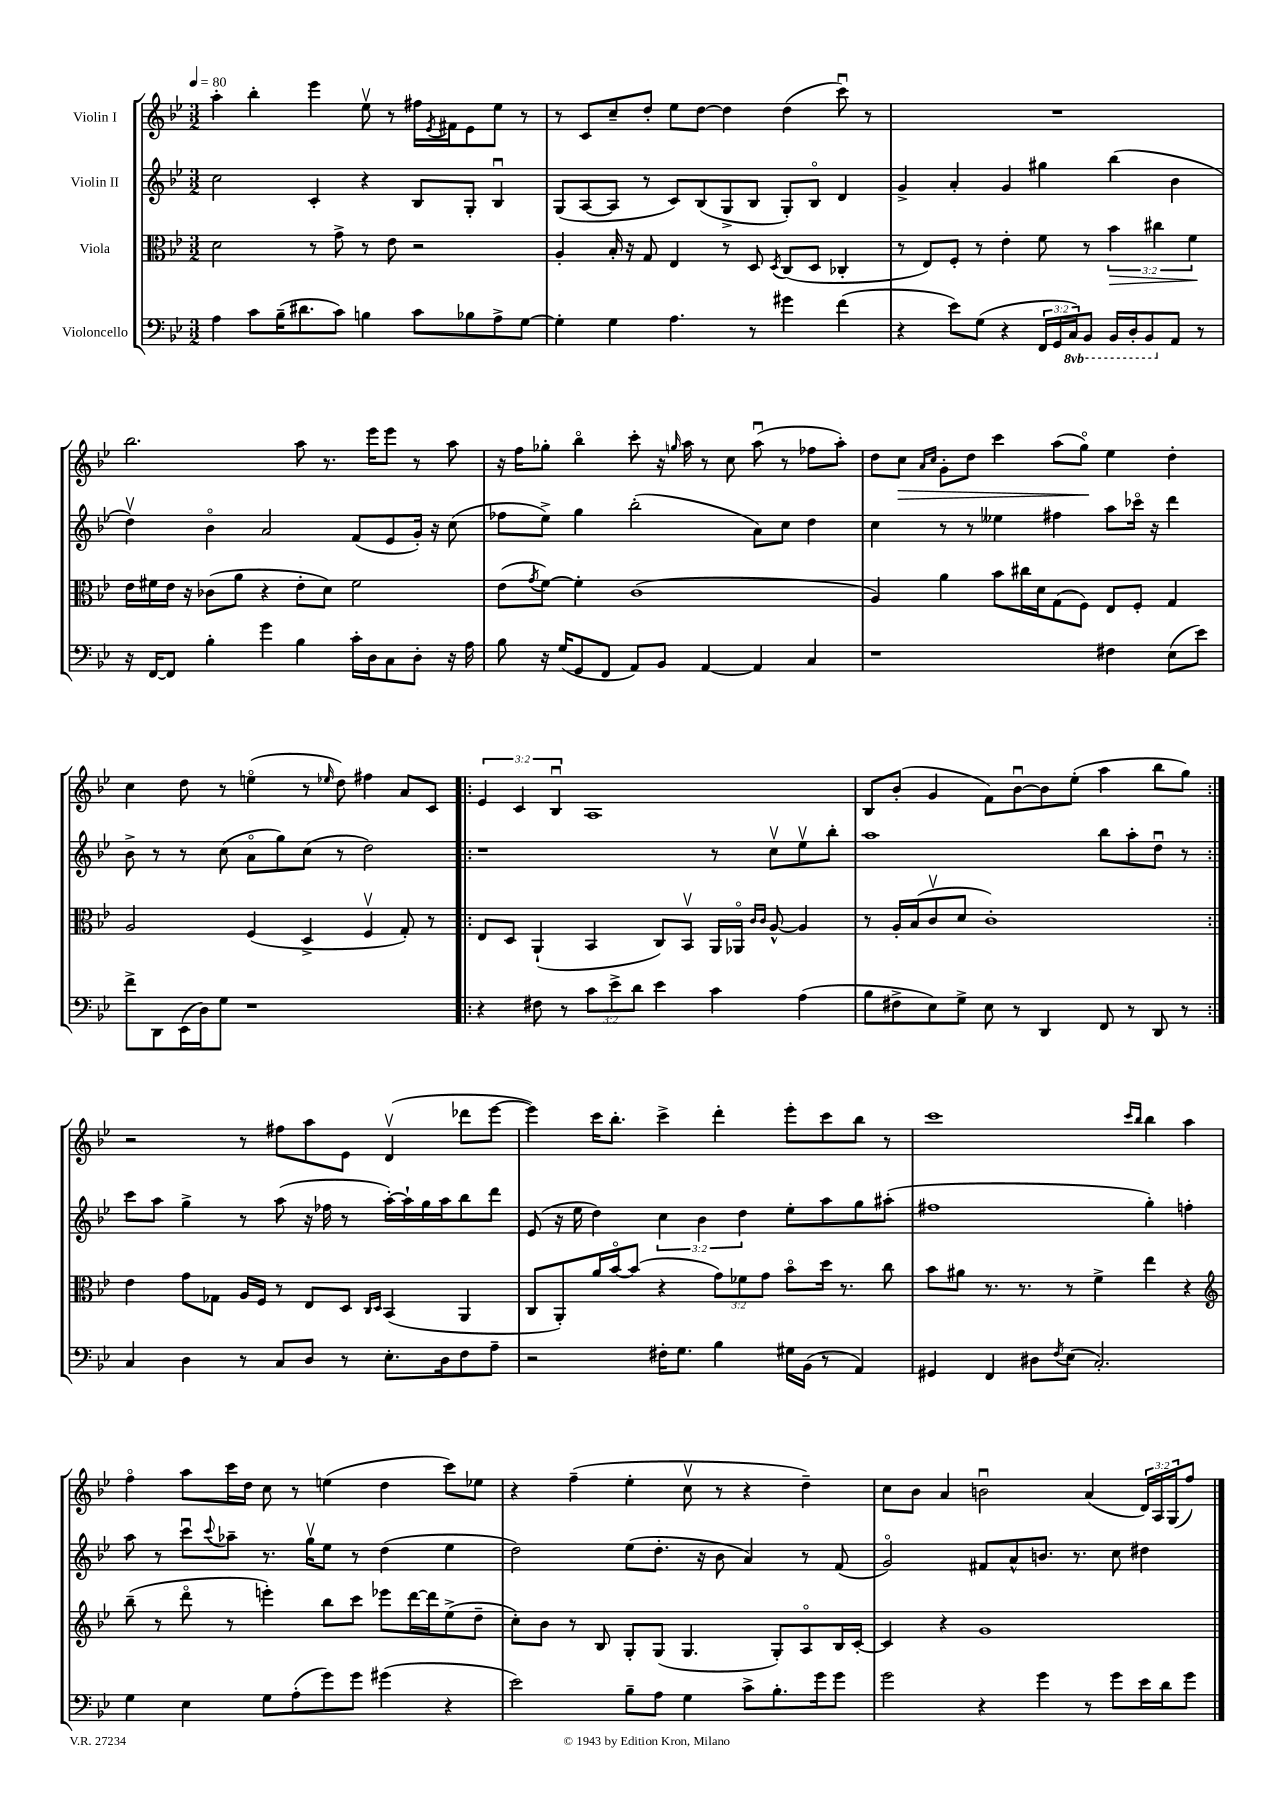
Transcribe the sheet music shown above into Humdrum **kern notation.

**kern	**kern	**kern	**kern
*staff4	*staff3	*staff2	*staff1
*clefF4	*clefC3	*clefG2	*clefG2
*k[b-e-]	*k[b-e-]	*k[b-e-]	*k[b-e-]
*M3/2	*M3/2	*M3/2	*M3/2
*MM80	*MM80	*MM80	*MM80
4A	2d	2cc	4aa'
8c	.	.	4bb-'
(16B-~	.	.	.
8.d#	.	.	.
.	8r	4c'	4eee-
8c)	8g^	.	.
4B	8r	4r	8ee-v
.	8e-	.	8r
8c	2r	8B-	16ff#
.	.	.	8qe-
.	.	.	16f#
8B-	.	8G'	8e-
8A^	.	4B-u	8ee-
[8G	.	.	8r
=	=	=	=
4G']	4A'	(8G	8r
.	.	[8A	8c
4G	16B-'	8A]	8cc~
.	16r	.	.
.	8G	8r	8dd'
4.A	4E-	8c)	8ee-
.	.	(8B-	[8dd
.	8r	8G^	4dd]
8r	8D	8B-	.
.	8qD	.	.
4g#	(8C	8G')	(4dd
.	8D	8B-o	.
(4f	4C-'	4d	8cccu)
.	.	.	8r
=	=	=	=
4r	8r	4g^	1.r
.	8E-)	.	.
8e-)	8F'	4a'	.
(8G	8r	.	.
4r	4e-'	4g	.
24FF	8f	4gg#	.
24GG	.	.	.
24CC)	.	.	.
8BBB-	8r	.	.
16BBB-	6b-	(4bb-	.
16DD'	.	.	.
8BBB-	.	.	.
.	6cc#	.	.
8AA	.	4b-	.
.	6f	.	.
8r	.	.	.
=	=	=	=
16r	16e-	4ddv)	2.bb-
[16FF	16f#	.	.
8FF]	16e-	.	.
.	16r	.	.
4B-'	(8c-	4b-o	.
.	8a	.	.
4g	4r	2a	.
4B-	8e-'	.	8aa
.	8d)	.	8.r
16c'	2f#	(8f	.
16D	.	.	16eee-
8C	.	8e-	8eee-
8D'	.	16g')	8r
.	.	16r	.
16r	.	(8cc	8aa
16A	.	.	.
=	=	=	=
8B-	(8e-	8ff-	16r
.	.	.	16ff
.	8qg	.	.
16r	[8f)	8ee-^)	8gg-'
(16G	.	.	.
8GG	4f']	4gg	4bb-o
8FF	.	.	.
8AA)	(1c	(2bb-'	8ccc'
8BB-	.	.	16r
.	.	.	16qqgg
.	.	.	16aa
[4AA	.	.	8r
.	.	.	8cc
4AA]	.	8a)	(8aau
.	.	8cc	8r
4C	.	4dd	8ff-
.	.	.	8aa')
=	=	=	=
1r	4A)	4cc	8dd
.	.	.	8cc
.	.	.	16qqa
.	.	.	16qqcc
.	4a	8r	8g'
.	.	8r	8dd
.	8b-	4ee--	4ccc
.	16cc#	.	.
.	16d	.	.
.	(8G	4ff#	(8aa
.	8F)	.	8ggo)
4F#	8E-	8aa	4ee-
.	8F'	16ccc-o	.
.	.	16r	.
(8E-	4G	4ddd	4dd'
8e-)	.	.	.
=	=	=	=
8f^	2A	8b-^	4cc
8DD	.	8r	.
(16EE-	.	8r	8dd
16D)	.	.	.
8G	.	(8cc	8r
1r	(4F	8ao	(4eeo
.	.	8gg)	.
.	4D^	(8cc	8r
.	.	.	16qqee-
.	.	8r	8dd)
.	4Fv	2dd)	4ff#
.	8G')	.	8a
.	8r	.	8c
=!|:	=!|:	=!|:	=!|:
4r	8E-	1r	6e-
.	8D	.	.
.	.	.	6c
8F#	(4AA`	.	.
.	.	.	6B-u
8r	.	.	.
12c	4BB-	.	1A
12e-^	.	.	.
12d	.	.	.
4e-	8C)	.	.
.	8BB-v	.	.
4c	16AA	8r	.
.	16AA-o	.	.
.	16qqc	.	.
.	16qqc	.	.
.	[8A^^	8ccv	.
(4A	4A]	8ee-v	.
.	.	8bb-'	.
=	=	=	=
8B-	8r	1aa	8B-
8F#^	16A'	.	(8b-'
.	(16B-	.	.
8E-)	8cv	.	4g
8G^	8d	.	.
8E-	1c')	.	8f)
8r	.	.	[8b-u
4DD	.	.	8b-]
.	.	.	(8ee-'
8FF	.	8bb-	4aa
8r	.	8aa'	.
8DD	.	8ddu	8bb-
8r	.	8r	8gg)
=:|!	=:|!	=:|!	=:|!
4C	4e-	8ccc	2r
.	.	8aa	.
4D	8g	4gg^	.
.	8G-	.	.
8r	16A	8r	8r
.	16F	.	.
8C	8r	(8aa	8ff#
8D	8E-	16r	8aa
.	.	16ff-	.
8r	8D	8r	8e-
.	16qqC	.	.
.	16qqD	.	.
8.E-'	(4BB-	[16aa')	(4dv
.	.	16aa`]	.
.	.	16gg	.
16D	.	16aa	.
8F	4AA	8bb-	8ddd-
8A~	.	8ddd	[8eee-
=	=	=	=
2r	8C	(8e-	4eee-])
.	8AA')	16r	.
.	.	16ee-	.
.	16a	4dd)	16ccc
.	[16b-o	.	8.bb-'
.	(8b-]	.	.
16F#'	4r	6cc	4ccc^
8.G	.	.	.
.	.	6b-	.
4B-	12g)	.	4ddd'
.	12f-	6dd	.
.	12g	.	.
16G#	8b-o	8ee-'	8eee-'
(16BB-	.	.	.
8r	16dd	8aa	8ccc
.	8.r	.	.
4AA)	.	8gg	8bb-
.	8cc	(8aa#'	8r
=	=	=	=
4GG#	8b-	1ff#	1ccc
.	8a#	.	.
4FF	8.r	.	.
.	8.r	.	.
8D#	.	.	.
8qF	.	.	.
(8E-	8r	.	.
2.C')	4f^	.	.
.	.	.	16qqccc
.	.	.	16qqbb-
.	4ee-	4gg')	4bb-
.	4r	4ff'	4aa
=	=	=	=
*	*clefG2	*	*
4G	(8bb-~	8aa	4ffo
.	8r	8r	.
4E-	8dddo	8cccu	8aa
.	.	8qqccc	.
.	8r	8aa-~	16ccc
.	.	.	16dd
8G	4eee')	8.r	8cc
(8A'	.	.	8r
.	.	16ggv	.
8g)	8bb-	8ee-	(4ee
8g	8ccc	8r	.
(4g#	8eee-	(4dd	4dd
.	[16ddd	.	.
.	16ddd]	.	.
4r	(8ee-^	4ee-	8ccc)
.	8dd~	.	8ee-
=	=	=	=
2e-)	8cc')	2dd)	4r
.	8b-	.	.
.	8r	.	(4ff~
.	8B-	.	.
8B-~	8G'	(8ee-	4ee-'
8A	(8G	8.dd'	.
4G	4.G	.	8ccv
.	.	16r	.
.	.	8b-	8r
8c^	.	4a)	4r
8.B-'	8G')	.	.
.	8Ao	8r	4dd~)
16g	.	.	.
8g	16B-	(8f	.
.	[16c'	.	.
=	=	=	=
2g	4c]	2go)	8cc
.	.	.	8b-
.	4r	.	4a
4r	1g	8f#	2bu
.	.	8a^^	.
4g	.	8.b	.
.	.	8.r	.
8r	.	.	(4a
8g	.	8cc	.
16e-	.	4dd#	24d)
.	.	.	24A
16d	.	.	.
.	.	.	(24G
8g	.	.	8ff)
==	==	==	==
*-	*-	*-	*-
